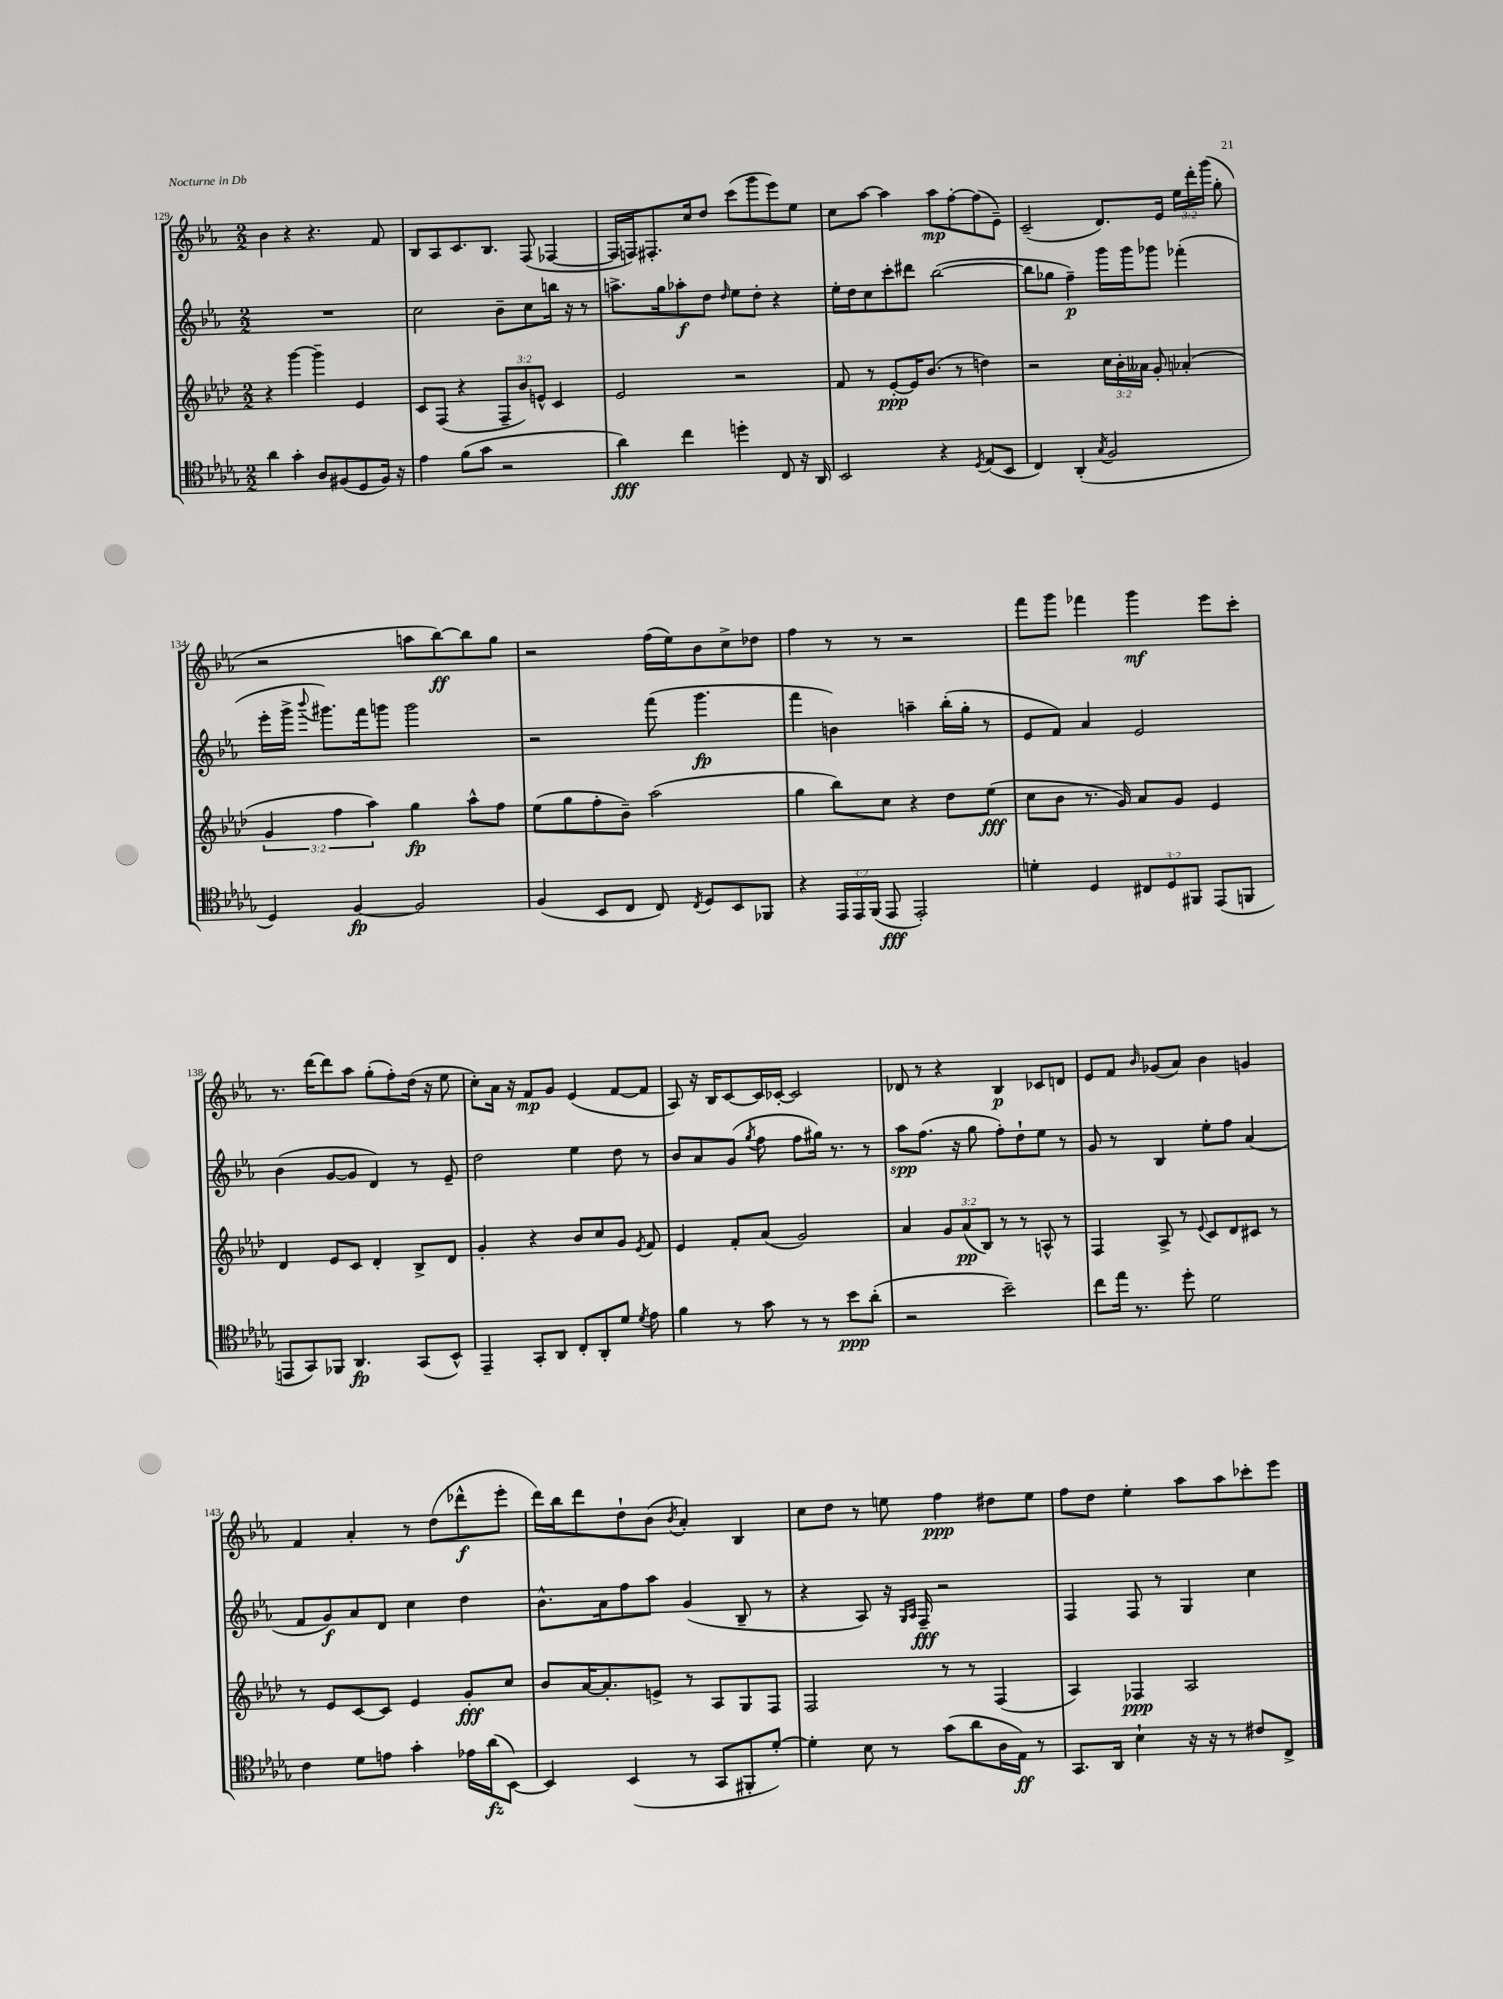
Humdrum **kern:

**kern	**kern	**kern	**kern
*staff4	*staff3	*staff2	*staff1
*clefC4	*clefG2	*clefG2	*clefG2
*k[b-e-a-d-g-]	*k[b-e-a-d-]	*k[b-e-a-]	*k[b-e-a-]
*M2/2	*M2/2	*M2/2	*M2/2
4a-	4r	1r	4b-
4g-'	[4ggg	.	4r
8A-	4ggg~]	.	4.r
(8F#	.	.	.
8D-	4e-	.	.
16F#)	.	.	8f
16r	.	.	.
=	=	=	=
4e-	8c	2cc	8B-
.	(8F	.	8A-
(8f	4r	.	8.c
8g-	.	.	.
.	.	.	8.B-
2r	12F~	8b-~	.
.	12b-)	.	.
.	.	8cc	(8F
.	12e^^	.	.
.	4c	16bb	[4F-
.	.	16r	.
.	.	8r	.
=	=	=	=
4a-)	2e-	8.aa^	16F-]
.	.	.	16F)
.	.	.	8.F#'
.	.	16gg	.
4cc	.	8aa-'	.
.	.	.	16cc
.	.	8dd	8dd
.	.	16qqdd	.
4dd'	2r	8ee-	(8ccc
.	.	8dd'	8ggg
8C	.	4r	8eee-)
16r	.	.	8ee-
16AA-	.	.	.
=	=	=	=
2BB-	8f	16ee-'	8cc
.	.	16dd	.
.	8r	8cc	[8aa-
.	[8e-'	8ccc'	4aa-]
.	16e-]	8ddd#	.
.	(8.b-	.	.
4r	.	([2bb-	8aa-
.	8r	.	[8ff'
8qD-	.	.	.
(8E-	4dd)	.	(8ff]
8BB-	.	.	8e-~)
=	=	=	=
4C)	2r	8bb-]	(2c~
.	.	8gg-	.
(4AA-'	.	4ff~)	.
8qG-	.	.	.
2F	24cc	16ggg	8.d)
.	24b-'	.	.
.	.	16ggg	.
.	24a--	.	.
.	8g'	8ggg-	.
.	.	.	16e-
.	(4a-'	(4fff-'	24ee-
.	.	.	24ddd'
.	.	.	(24ggg
.	.	.	8gg'
=	=	=	=
4D-)	6g	16eee-'	2r
.	.	16ggg^	.
.	.	8qqbbb-	.
.	.	8.ggg#)	.
.	6ff	.	.
[4F	.	.	.
.	.	16fff	.
.	6aa-)	.	.
.	.	8ggg	.
2F]	4gg	2ggg	8aa
.	.	.	[8bb-)
.	8aa-^^	.	8bb-]
.	8ff	.	8gg
=	=	=	=
(4F	(8ee-	2r	2r
.	8gg	.	.
8BB-	8ff'	.	.
8C	8b-~)	.	.
8C)	(2aa-	(8fff	(16ff
.	.	.	16ee-)
8qC	.	.	.
8D-	.	4.ggg	8b-
8BB-	.	.	8cc^
8FF-	.	.	8dd-
=	=	=	=
4r	4gg	4fff	4ff
24EE-	8bb-)	4b)	8r
24EE-	.	.	.
(24FF	.	.	.
8EE-	8cc	.	8r
2EE-')	4r	4aa~	2r
.	8dd-	(16bb-'	.
.	.	16gg'	.
.	(8ee-	8r	.
=	=	=	=
4d'	8cc	8e-	8fff
.	8b-	8f)	8ggg
4D-	8.r	4a-	4fff-
.	16g)	.	.
12C#	8a-	2e-	4ggg
12D-	.	.	.
.	8g	.	.
12FF#	.	.	.
(8EE-	4e-	.	8eee-
8FF	.	.	8ccc'
=	=	=	=
8EE	4d-	(4b-	8.r
8GG-)	.	.	.
.	.	.	[16ddd
8FF-	8e-	[8g	8ddd]
4.AA-	8c	8g]	8aa-
.	4d-'	4d)	(8gg'
.	.	.	8ff')
(8GG-	8B-^	8r	(16dd
.	.	.	16r
8BB-^^)	8d-	8e-~	8ee-
=	=	=	=
4EE-~	4g'	2dd	8cc')
.	.	.	16a-
.	.	.	16r
8GG-'	4r	.	8f
8AA-	.	.	8g
8C'	8b-	4ee-	(4e-
8AA-'	8cc	.	.
8d-	8g	8dd	[8f
8qd-	8qe-	.	.
8e-	8f	8r	8f]
=	=	=	=
4f	4e-	8b-	8A-)
.	.	8a-	16r
.	.	.	16B-
8r	8f'	(8g	[8c
.	.	8qgg	.
8g-	(8a-	8ff	16c]
.	.	.	[16c-'
8r	2g)	8ff	2c-]
8r	.	16gg#)	.
.	.	8.r	.
8b-	.	.	.
(8a-'	.	8r	.
=	=	=	=
2r	4a-	8aa-	8d-
.	.	(8.ff	8r
.	12g	.	4r
.	.	16r	.
.	(12a-	.	.
.	.	8gg	.
.	12B-)	.	.
2b-~)	8r	8ff')	4B-
.	8r	8dd`	.
.	8A^^	8ee-	8c-
.	8r	8r	8d
=	=	=	=
8cc	4F	8g	8e-
16ee-	.	8r	8f
8.r	.	.	.
.	.	.	16qqb-
.	8A-^	4B-	(8g-
8dd-'	8r	.	8a-)
.	8qqe-	.	.
2d-	8c	8ee-'	4b-
.	8d-	8ff	.
.	8c#	(4a-	4g
.	8r	.	.
=	=	=	=
4c	8r	8f	4f
.	8e-	8g)	.
8d-	[8c	8a-	4a-'
8e	8c]	8d	.
4g-'	4e-	4cc	8r
.	.	.	(8dd
16e-	8g'	4dd	8ddd-^^
(16a-	.	.	.
[8BB-)	8cc	.	8eee-'
=	=	=	=
4BB-]	8b-	8.b-^^	16ddd)
.	.	.	16bb-
.	[16a-	.	8ddd
.	8.a-']	16a-	.
(4BB-	.	8ff	8dd`
.	8e^	8aa-	(8b-
.	.	.	8qb-
8r	8r	(4g	4a-')
8GG-	8A-	.	.
8FF#'	8G	8B-~	4B-
[8d-')	8F	8r	.
=	=	=	=
4d-']	2F	4r	8cc
.	.	.	8dd
8B-	.	8A-)	8r
8r	.	16r	8ee
.	.	16qqG	.
.	.	16qqA-	.
.	.	16F~	.
(8g-	8r	2r	4ff
8a-	8r	.	.
16A-	(4F	.	8dd#
16E-)	.	.	.
8r	.	.	8ee
=	=	=	=
8.GG-	4A-)	4F	8ff
.	.	.	8dd
16AA-	.	.	.
4B-`	4F-	8F	4ee-'
.	.	8r	.
16r	2A-	4G	8aa-
16r	.	.	.
8r	.	.	8aa-
8c#	.	4cc	8ccc-'
8C^	.	.	8eee-
==	==	==	==
*-	*-	*-	*-
